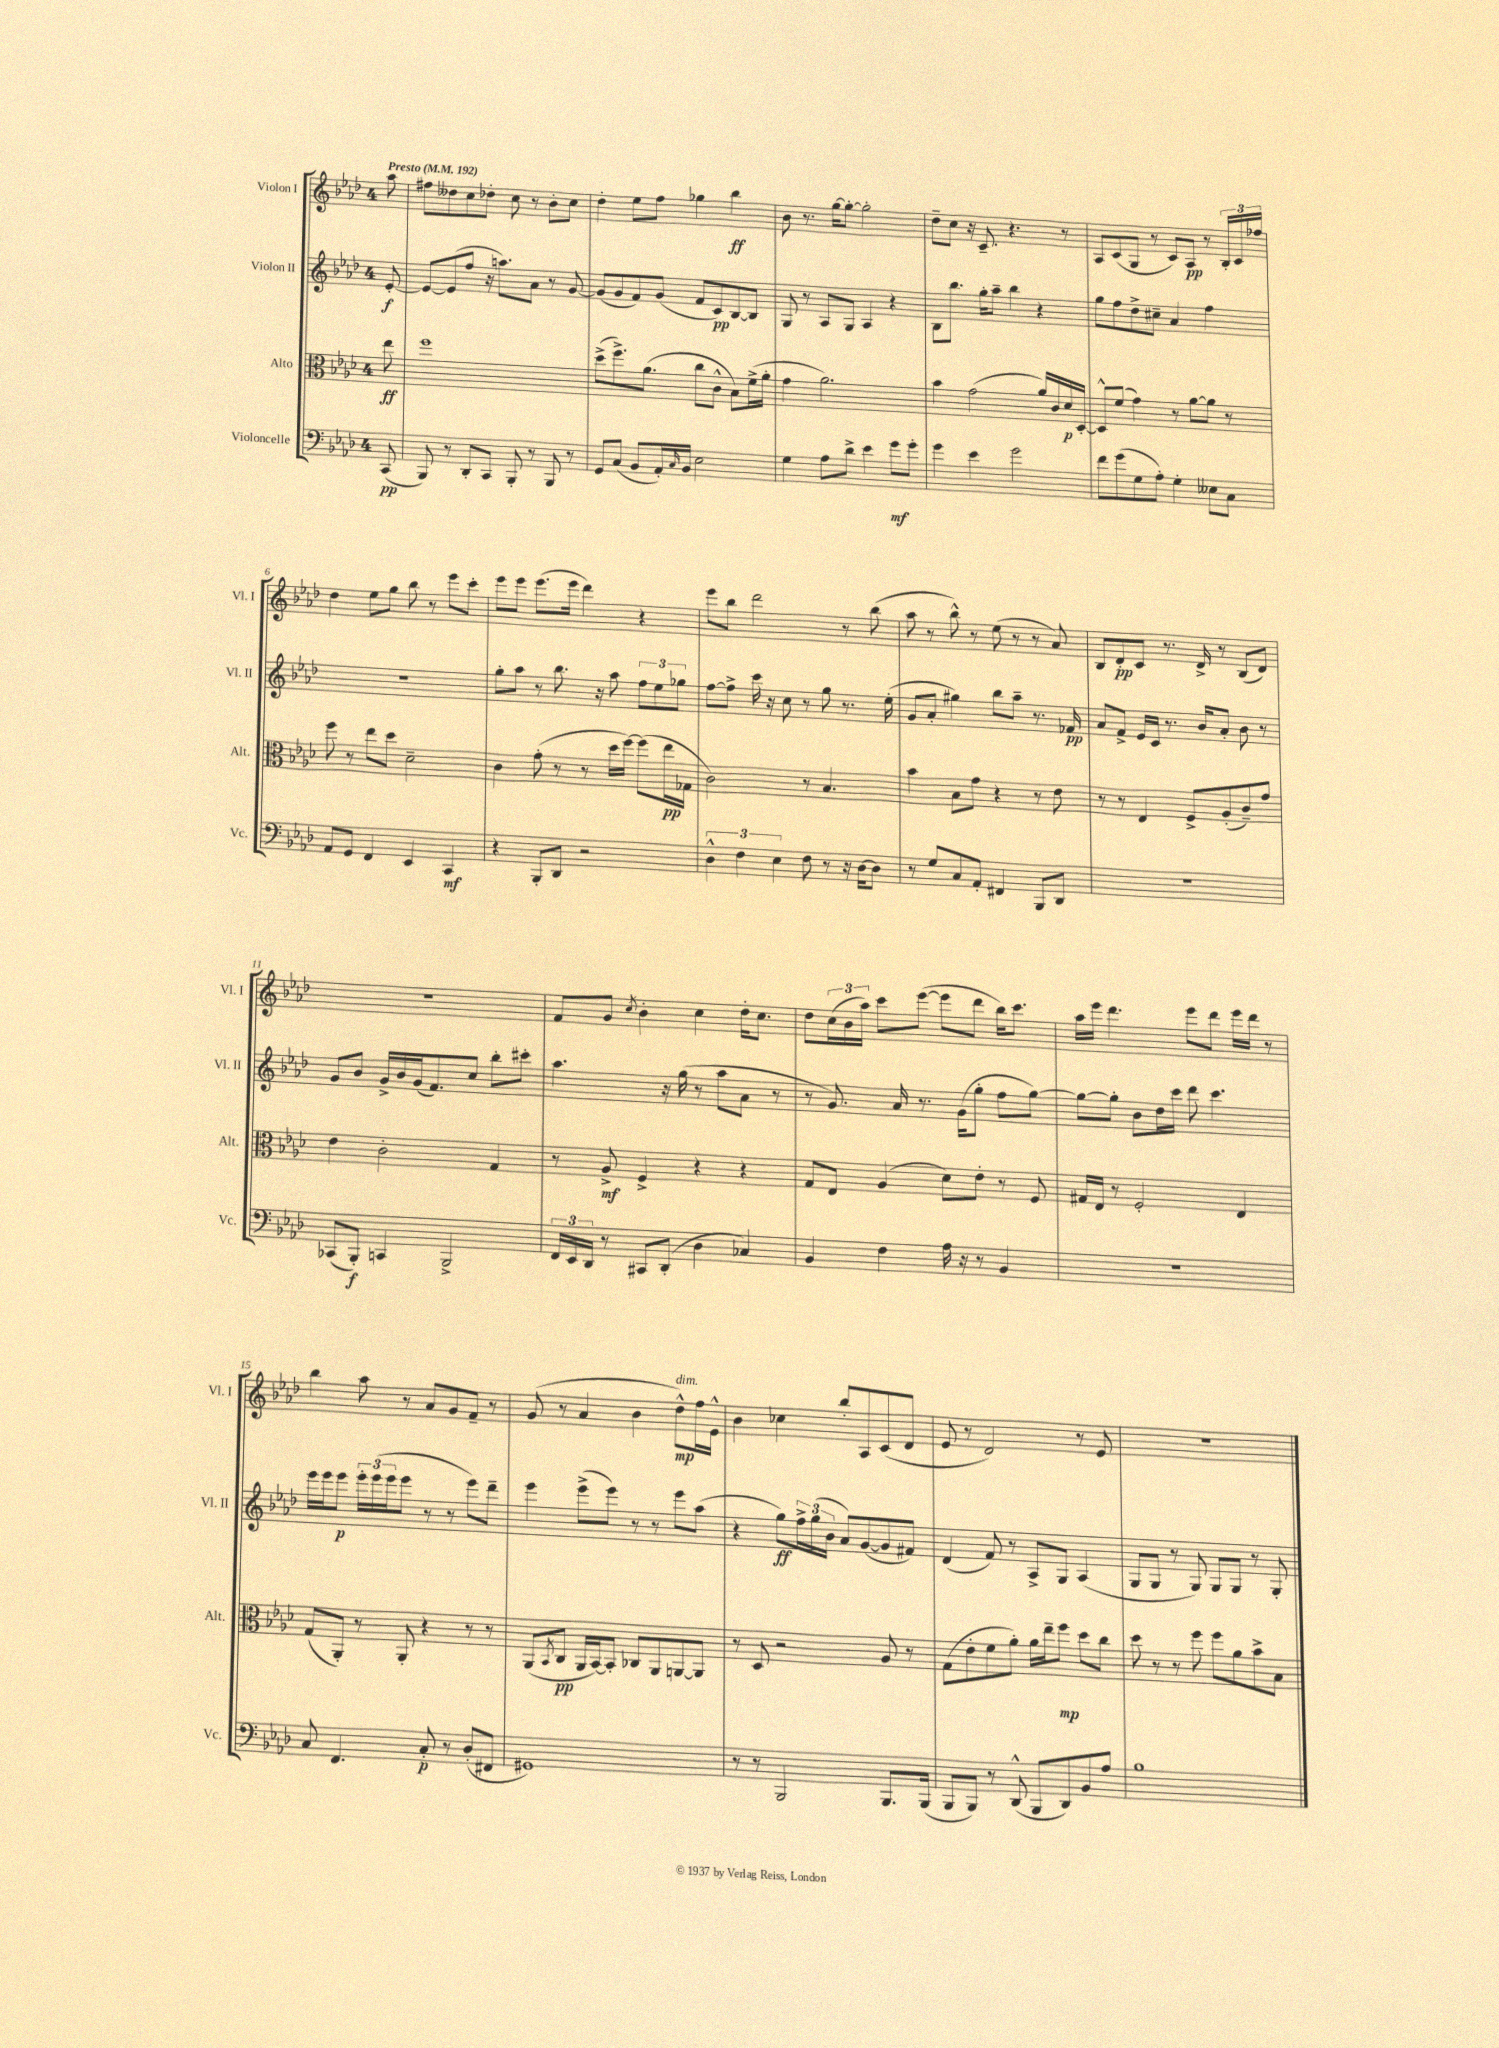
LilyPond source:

<<
\new StaffGroup <<
\new Staff = "s0" \with { instrumentName = "Violon I" shortInstrumentName = "Vl. I" } {
    \clef treble \key aes \major \once \override Staff.TimeSignature.style = #'single-digit \time 4/4 \partial 8 \tempo "Presto" 4 = 192
    aes''8 |
    fis''8 deses''8 c''8 des''8-. c''8 r8 bes'8-. c''8 |
    des''4-. ees''8 f''8 ges''4 bes''4\ff |
    bes'8 r8. g''16~ g''8~-. g''2-. |
    des''8-- c''8 r16 c'8.-- r4. r8 |
    aes8 c'8( g8 r8 c'8) aes8\pp r8 \tuplet 3/2 { bes16-. c'16 fes''16 } |
    des''4 ees''8 g''8 bes''8 r8 ees'''8 c'''8-. |
    ees'''8 ees'''8 ees'''8.( ees'''16 des'''4) r4 |
    ees'''8 bes''8 des'''2 r8 bes''8( |
    aes''8 r8 bes''8-^) r8 ees''8( r8 r8 aes'8) |
    bes8 des'8-.\pp c'8 r8. des'16-> r8 bes8( des'8) |
    R1 |
    f'8 g'8 \acciaccatura { c''8 } bes'4-. c''4 des''16-. c''8. |
    des''8 \tuplet 3/2 { c''16( bes'16 aes''16) } c'''8 ees'''8~( ees'''8 des'''8 bes''16) c'''8. |
    aes''16 ees'''16 des'''4. ees'''8 des'''8 ees'''16 des'''16 r8 |
    bes''4 aes''8 r8 aes'8 g'8 f'8-- r8 |
    g'8( r8 aes'4 bes'4 des''8-^\mp^\markup { \italic "dim." }) f''16 ees'16-^ |
    bes'4 ces''4 bes''8-. aes8 c'8( des'8 |
    ees'8 r8 des'2) r8 ees'8 |
    R1 \bar "|." |
}
\new Staff = "s1" \with { instrumentName = "Violon II" shortInstrumentName = "Vl. II" } {
    \clef treble \key aes \major \once \override Staff.TimeSignature.style = #'single-digit \time 4/4 \partial 8
    ees'8~-.\f |
    ees'8~ ees'8( f''8 r16 a''8.) aes'8 r8 g'8~ |
    g'8( g'8 f'8) g'8( f'8 c'8\pp) bes8~ bes8 |
    g8 r8 aes8 g8 aes4 r4 |
    bes8 bes''8. g''16-. aes''8-- bes''4 r4 |
    g''8 f''8 des''8-> cis''8-- aes'4 f''4 |
    R1 |
    g''8-. aes''8 r8 bes''8. r16 aes''8 \tuplet 3/2 { f''8 ees''8 ges''8 } |
    f''8~ f''8-> c'''16 r16 c''8 r8 g''8 r8. ees''16-.( |
    g'8 aes'8-. gis''4) bes''8 aes''8-- r8. fes'16\pp |
    aes'8 f'8-> ees'16 c'16 r8. bes'16 aes'8-. bes'8 r8 |
    g'8 bes'8 g'16-> bes'16 g'16( f'8.) c''8 bes''8-. cis'''8-. |
    aes''4. r16 g''16( r8 aes''8 aes'8 r8 |
    r8 g'8.) aes'16 r8. g'16( g''8-. f''8 g''8~) |
    g''8~ g''8-. bes'8 des''16 c'''16 des'''8 c'''4. |
    ees'''16 ees'''16 ees'''8\p \tuplet 3/2 { ees'''16-. ees'''16( ees'''16 } ees'''8 r8 r8 ees'''8) des'''8-- |
    ees'''4 ees'''8->( ees'''8) r8 r8 ees'''8 aes''8( |
    r4 g''8\ff) \tuplet 3/2 { f''16-> g''16( bes'16 } aes'8) g'8~( g'8 fis'8) |
    des'4( f'8) r8 aes8-> g8 aes4( |
    g8 g8 r8 g8) g8 g8 r8 g8-. \bar "|." |
}
\new Staff = "s2" \with { instrumentName = "Alto" shortInstrumentName = "Alt." } {
    \clef alto \key aes \major \once \override Staff.TimeSignature.style = #'single-digit \time 4/4 \partial 8
    ees''8\ff |
    f''1 |
    des''8->( f''8.->) aes'8.( c''8 c'8-^ bes8) f'16->( aes'16-. |
    g'4 aes'2.) |
    bes'4 g'2( aes'16) c'16 des'16\p des16~-. |
    des8-^ f'8( g'4) r8 aes'8~ aes'8 r8 |
    f''8 r8 ees''8 des''8 des'2-- |
    c'4 g'8-.( r8 r8 des''16 f''16~) f''8( ees''16\pp ges16 |
    c'2) r8 bes4. |
    bes'4 bes8 g'8 r4 r8 ees'8 |
    r8 r8 ees4 f8-> aes8-.( c'8--) g'8 |
    ees'4 c'2-. g4 |
    r8 aes8->\mf f4-> r4 r4 |
    g8 ees8 aes4( des'8) ees'8-. r8 f8 |
    gis16 ees16 r8 f2-. ees4 |
    g8( aes,8-.) r8 aes,8-. r4 r8 r8 |
    aes,8( \acciaccatura { bes,8 } c8\pp aes,16 bes,16~) bes,8-. ces8 aes,8 a,8~ a,8 |
    r8 des8 r2 aes8 r8 |
    g8( ees'8-. f'8 aes'8-.) aes'16 ees''16-- f''8\mp des''8 c''8 |
    des''8 r8 r8 f''8 f''8 aes'8 bes'8-> bes8 \bar "|." |
}
\new Staff = "s3" \with { instrumentName = "Violoncelle" shortInstrumentName = "Vc." } {
    \clef bass \key aes \major \once \override Staff.TimeSignature.style = #'single-digit \time 4/4 \partial 8
    c,8\pp( |
    bes,,8) r8 des,8-. c,8 bes,,8-. r8 bes,,8 r8 |
    g,8 c8( bes,8 aes,16-.) \grace { c16 } bes,16 ees2 |
    g4 aes8 des'8-> ees'4 g'8\mf g'8-. |
    g'4 ees'4 g'2 |
    f'8 g'8( g8 aes8-.) g4-. eeses8 c8 |
    aes,8 g,8 f,4 ees,4 c,4\mf |
    r4 bes,,8-. des,8 r2 |
    \tuplet 3/2 { des4-^ f4 ees4 } f8 r8 r16 des16~ des8 |
    r8 g8 c8 aes,8-. fis,4 bes,,8 des,8 |
    R1 |
    ces,8( bes,,8-.\f) c,4 bes,,2-> |
    \tuplet 3/2 { f,16 ees,16 des,16 } r8 cis,8 des,8-.( des4 ces4) |
    bes,4 f4 aes16 r16 r8 bes,4 |
    r1 |
    c8 f,4. c8-.\p r8 des8-.( fis,8 |
    gis,1) |
    r8 r8 bes,,2 bes,,8. bes,,16( |
    bes,,8 bes,,8) r8 des,8-^( bes,,8 des,8) bes,8 aes8 |
    bes1 \bar "|." |
}
>>
>>
